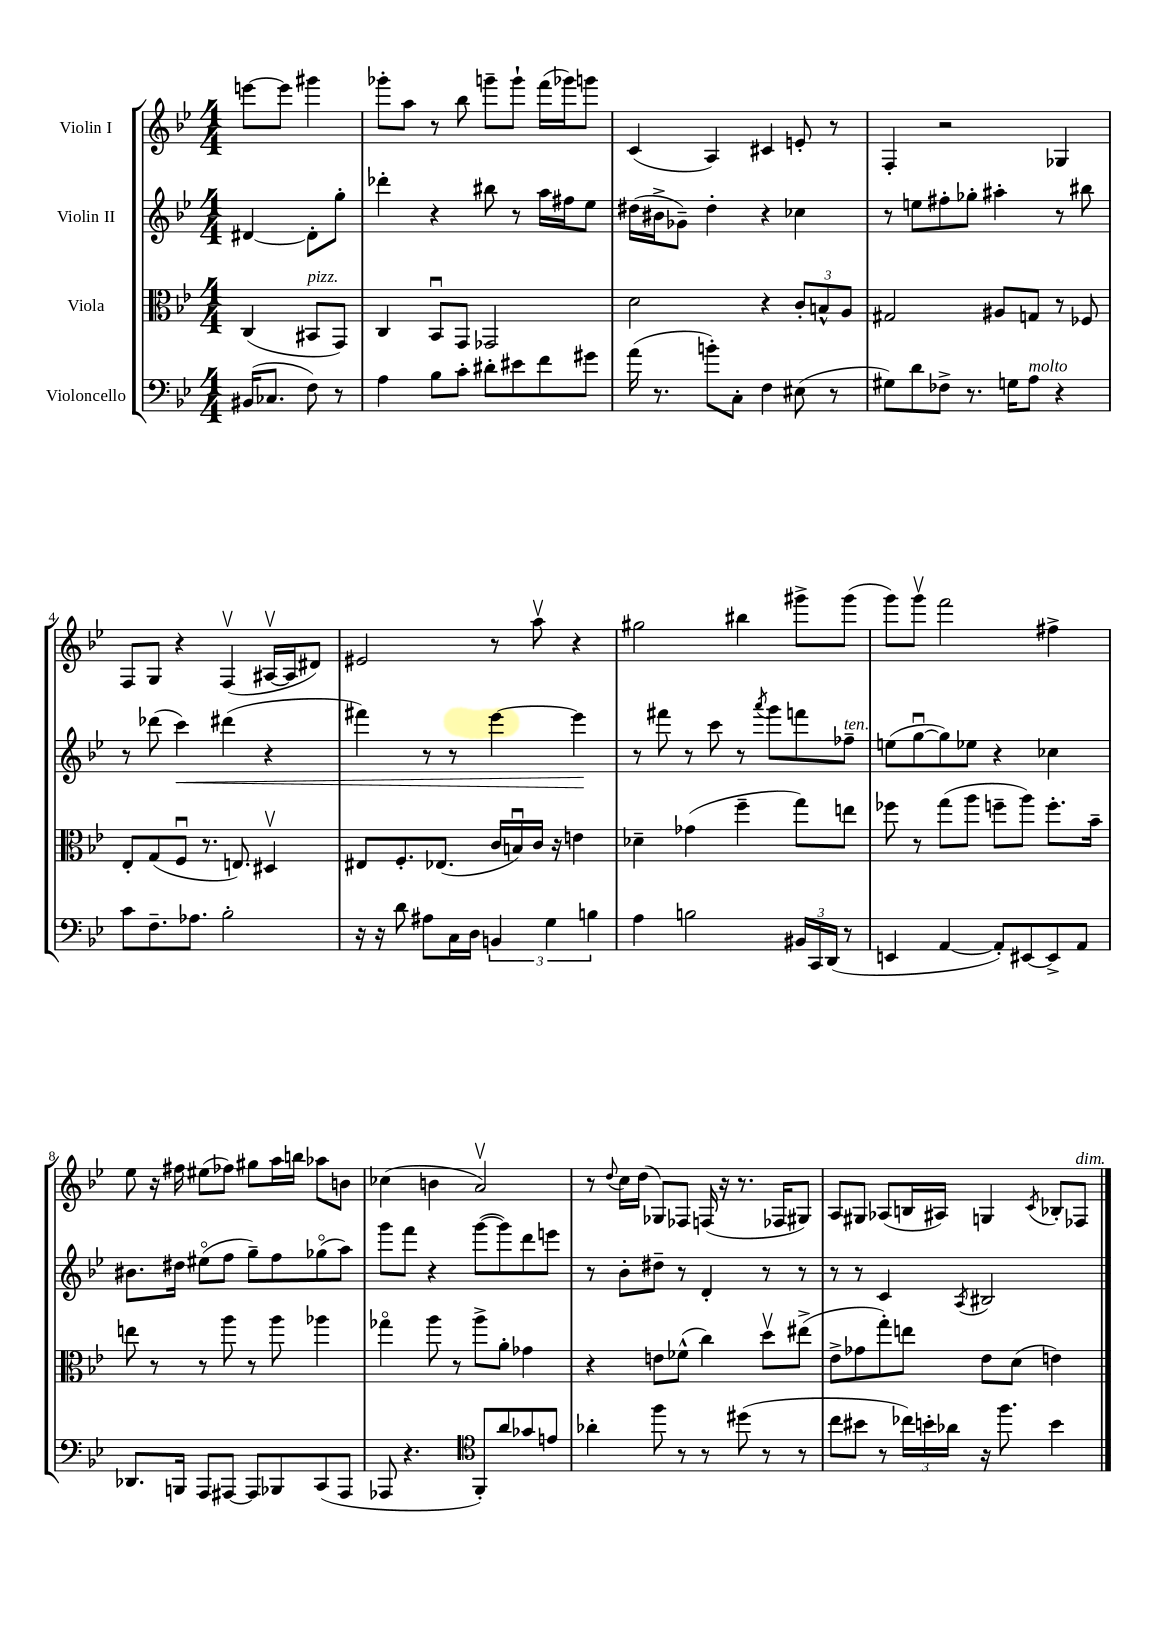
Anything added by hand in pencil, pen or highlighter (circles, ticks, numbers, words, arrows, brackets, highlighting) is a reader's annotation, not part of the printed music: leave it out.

**kern	**kern	**kern	**kern
*staff4	*staff3	*staff2	*staff1
*clefF4	*clefC3	*clefG2	*clefG2
*k[b-e-]	*k[b-e-]	*k[b-e-]	*k[b-e-]
*M4/4	*M4/4	*M4/4	*M4/4
(16BB#/LK	(4C/	[4d#/	[8eee\L
8.C-/J	.	.	.
.	.	.	8eee\]J
8F\)	8BB#/L	8d#'\]L	4ggg#\
8r	8GG/J)	8gg'\J	.
=	=	=	=
4A\	4C/	4ddd-'\	8ggg-'\L
.	.	.	8aa\J
8B-\L	8BB-u/L	4r	8r
8c'\J	8GG/J	.	8bb-\
8d#'\L	2GG-/	8bb#\	8ggg~\L
8e#\	.	8r	8ggg`\J
8f\	.	16aa\LL	(16fff\LL
.	.	16ff#\J	16ggg-\J)
8g#\J	.	8ee-\J	8ggg\J
=	=	=	=
(16a\	2d\	(16dd#\LL	(4c/
8.r	.	16b#^\J	.
.	.	8g-~\J)	.
8b'\L)	.	4dd#'\	4A/)
8C'\J	.	.	.
4F\	4r	4r	4c#/
(8E#\	12c'/L	4cc-\	8e'/
.	12B^^/	.	.
8r	.	.	8r
.	12A/J	.	.
=	=	=	=
8G#\L)	2G#/	8r	4F'/
8d\	.	8ee\L	.
8F-^\J	.	8ff#'\	2r
8.r	.	8gg-'\J	.
.	8A#/L	4aa#'\	.
16G\LK	.	.	.
8A\J	8G/J	.	.
4r	8r	8r	4G-/
.	8F-/	8bb#\	.
=	=	=	=
8c\L	8E-'/L	8r	8F/L
8.F~\	(8G/	(8ddd-\	8G/J
.	8Fu/J	4ccc\)	4r
8.A-\J	.	.	.
.	8.r	.	.
2B-'\	.	(4ddd#\	(4Fv/
.	8.E/)	.	.
.	4D#v/	4r	[16A#v/LL
.	.	.	16A#/]J
.	.	.	8d#/J)
=	=	=	=
16r	8E#/L	4fff#\)	2e#/
16r	.	.	.
8d\	8.F'/	.	.
8A#\L	.	8r	.
.	(8.E-/J	.	.
16C\L	.	8r	.
16D\JJ	.	.	.
6BB/	16c/LL	[4eee-\	8r
.	16Bu/)	.	.
.	16c/JJ	.	8aav\
6G\	.	.	.
.	16r	.	.
.	4e\	4eee-\]	4r
6B\	.	.	.
=	=	=	=
4A\	4d-~\	8r	2gg#\
.	.	8fff#\	.
2B\	(4g-\	8r	.
.	.	8ccc\	.
.	4ff~\	8r	4bb#\
.	.	8qaaa/	.
.	.	8ggg\L	.
24BB#/LL	8gg\L)	8fff\	8ggg#^\L
24CC/	.	.	.
(24DD/JJ	.	.	.
8r	8ee\J	8ff-~\J	(8ggg#\J
=	=	=	=
4EE/	8ff-\	(8ee\L	8ggg\L)
.	8r	[8ggu\	8gggv\J
[4AA/	(8gg\L	8gg\])	2fff\
.	8aa\J	8ee-\J	.
8AA'/]L)	8ff~\L	4r	.
[8EE#/	8aa\J)	.	.
8EE#^/]	8.ff'\L	4cc-\	4ff#^\
8AA/J	.	.	.
.	16b-~\Jk	.	.
=	=	=	=
8.DD-/L	8ee\	8.b#\L	8ee-\
.	8r	.	16r
16BBB/Jk	.	16dd#\Jk	16ff#\
8AAA/L	8r	(8ee#o\L	(8ee#\L
[8AAA#/J	8aa\	8ff\J	8ff-\J)
8AAA#/]L	8r	8gg~\L)	8gg#\L
8BBB-/	8aa\	8ff\	16aa\L
.	.	.	16bb\JJ
(8CC/	4aa-\	(8gg-o\	8aa-\L
8AAA#/J	.	8aa\J)	8b\J
=	=	=	=
8AAA-/	4gg-o\	8ggg\L	(4cc-\
4.r	.	8fff\J	.
.	8aa\	4r	4b\
.	8r	.	.
*clefC4	*	*	*
8FF'/L)	8aa^\L	([8ggg\L	2av/)
8a/	8a'\J	8ggg\])	.
8g-/	4g-\	8ddd\	.
8e/J	.	8eee\J	.
=	=	=	=
4a-'\	4r	8r	8r
.	.	.	8qqdd/
.	.	8b-'\L	16cc\LL
.	.	.	(16dd\JJ
8ff\	8e\L	8dd#~\J	8G-/L)
8r	(8f-^^\J	8r	8F-/J
8r	4cc\)	4d'/	(16F/
.	.	.	16r
(8dd#\	.	.	8.r
8r	8ddv\L	8r	.
.	.	.	16F-/LK
8r	(8ee#^\J	8r	8G#/J)
=	=	=	=
8cc\L	8e-^\L	8r	8A/L
8b#\J	8g-\	8r	8G#/J
8r	8gg'\)	4c/	(8A-/L
24cc-\LL)	8ee\J	.	16B/L
24b'\	.	.	.
.	.	.	16A#/JJ)
24a-\JJ	.	.	.
.	.	8qA/	.
16r	8e-\L	2B#/	4G/
8.ff\	.	.	.
.	(8d\J	.	.
.	.	.	8qc/
4b\	4e\)	.	8B-'/L
.	.	.	8F-/J
==	==	==	==
*-	*-	*-	*-
